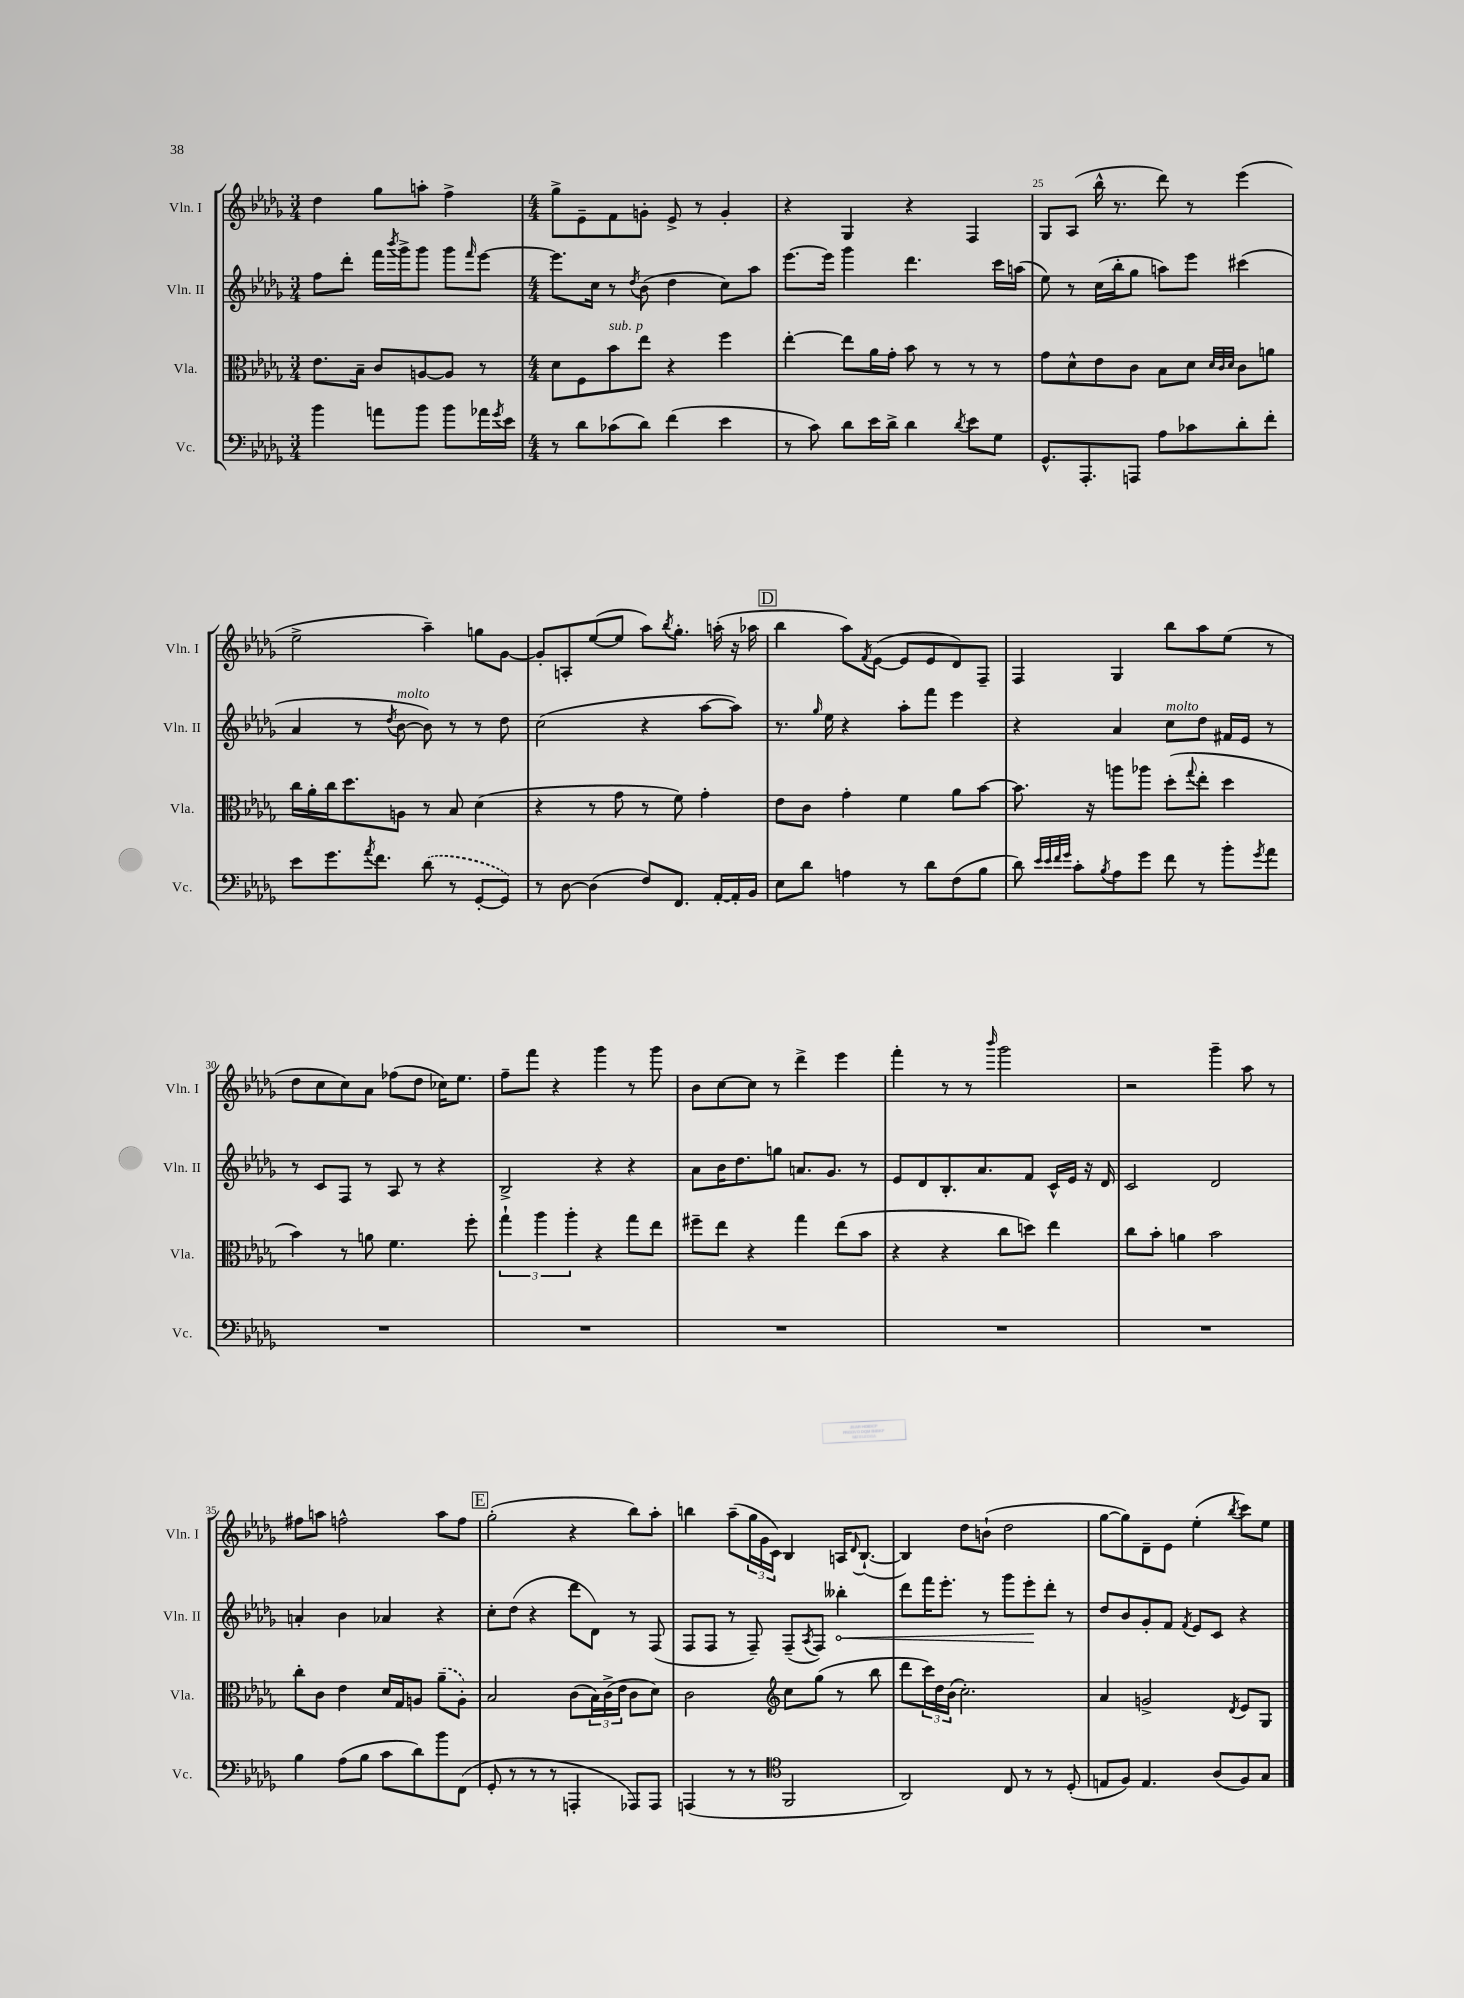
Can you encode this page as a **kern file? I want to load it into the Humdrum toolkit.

**kern	**kern	**kern	**dynam	**kern
*part4	*part3	*part2	*part2	*part1
*staff4	*staff3	*staff2	*staff2	*staff1
*I"Vc.	*I"Vla.	*I"Vln. II	*	*I"Vln. I
*I'Vc.	*I'Vla.	*I'Vln. II	*	*I'Vln. I
*clefF4	*clefC3	*clefG2	*	*clefG2
*k[b-e-a-d-g-]	*k[b-e-a-d-g-]	*k[b-e-a-d-g-]	*	*k[b-e-a-d-g-]
*M3/4	*M3/4	*M3/4	*	*M3/4
=22	=22	=22	=22	=22
4b-\	8.e-\L	8ff\L	.	4dd-\
.	.	8ddd-'\J	.	.
.	16B-~\Jk	.	.	.
8an\L	8c/L	16fff\LL	.	8gg-\L
.	.	8qbbb-/	.	.
.	.	16ggg-^\J	.	.
8b-\J	[8An/	8ggg-\J	.	8aan'\J
8b-\L	8A/J]	8ggg-\L	.	4ff^\
.	.	16qqfff/	.	.
16a-X\L	8r	[8eee-\J	.	.
8qg-/	.	.	.	.
16e-\JJ	.	.	.	.
=23	=23	=23	=23	=23
*M4/4	*M4/4	*M4/4	*	*M4/4
8r	8d-\L	8.eee-\L]	.	8gg-^\L
8d-\L	8F\	.	.	8e-~\
.	.	16cc\Jk	.	.
!	!LO:TX:a:i:t=sub. p	!	!	!
(8c-X\	8b-\	8r	.	8f\
.	.	8qdd-/	.	.
8d-\J)	8ee-\J	(8b-\	.	8gn'\J
(4f\	4r	4dd-\	.	8e-^/
.	.	.	.	8r
4e-\	4ff\	8cc\L)	.	4g'/
.	.	8aa-\J	.	.
=24	=24	=24	=24	=24
8r	[4ee-'\	[8.eee-\L	.	4r
8c\)	.	.	.	.
.	.	16eee-\Jk]	.	.
8d-\L	8ee-\L]	4ggg-\	.	4G-/
16e-\L	16a-\L	.	.	.
16d-^\JJ	16g-'\JJ	.	.	.
4d-\	8b-\	4.ddd-\	.	4r
.	8r	.	.	.
8qd-/	.	.	.	.
8e-\L	8r	.	.	4F/
8G-\J	8r	16ccc\LL	.	.
.	.	(16aan\JJ	.	.
=25	=25	=25	=25	=25
8.GG-^^/L	8g-\L	8ee-\)	.	8G-/L
.	8d-^^\	8r	.	(8A-/J
8.AAA-'/	.	.	.	.
.	8e-\	(16cc\LL	.	16bb-^^\
.	.	16bb-'\J	.	8.r
8AAAn/J	8c\J	8gg-\J	.	.
8A-\L	8B-\L	8aan\L)	.	8ddd-\)
8c-X\	8d-\J	8eee-\J	.	8r
.	32qqd-/LLL	.	.	.
.	32qqc/	.	.	.
.	32qqd-/JJJ	.	.	.
8d-'\	8c\L	(4ccc#X\	.	(4eee-\
8f'\J	8an\J	.	.	.
!!LO:LB:g=z
=26	=26	=26	=26	=26
8e-\L	16cc\LL	4a-/	.	2ee-^\
.	16a-'\	.	.	.
8.g-\	16cc\J	.	.	.
.	8.dd-\	.	.	.
.	.	8r	.	.
8qa-/	.	.	.	.
8.f\J	.	.	.	.
.	.	8qdd-/	.	.
!	!	!LO:TX:a:i:t=molto	!	!
.	8An\J	[8b-\	.	.
(8d-\	8r	8b-\])	.	4aa-~\)
8r	8B-/	8r	.	.
[8GG-'/L	(4d-\	8r	.	8ggn\L
8GG-/J])	.	8dd-\	.	[8g-\J
=27	=27	=27	=27	=27
8r	4r	(2cc\	.	8g-'/L]
[8D-\	.	.	.	8An'/
(4D-\]	8r	.	.	([8ee-/
.	8g-\	.	.	8ee-/J]
8F/L)	8r	4r	.	8aa-\L)
.	.	.	.	8qbb-/
8.FF/J	8f\)	.	.	8.gg-'\J
.	4g-'\	[8aa-\L	.	.
[16AA-'/LL	.	.	.	(16aan'\
16AA-'/]	.	8aa-\J])	.	16r
16BB-/JJ	.	.	.	16aa-X\
!!LO:REH:place=s1:t=D
=28	=28	=28	=28	=28
8E-\L	8e-\L	8.r	.	4bb-\
8d-\J	8c\J	.	.	.
.	.	16qqgg-/	.	.
.	.	16ee-\	.	.
4An\	4g-'\	4r	.	8aa-\L)
.	.	.	.	8qf/
.	.	.	.	([8e-\J
8r	4f\	8aa-'\L	.	8e-/L]
8d-\L	.	8fff\J	.	8e-/
(8F\	8a-\L	4eee-\	.	8d-/)
8B-\J	[8b-\J	.	.	8F~/J
=29	=29	=29	=29	=29
8d-\)	8.b-\]	4r	.	4F/
32qqe-/LLL	.	.	.	.
32qqe-/	.	.	.	.
32qqf/	.	.	.	.
32qqg-/JJJ	.	.	.	.
8c'\L	.	.	.	.
.	16r	.	.	.
8qB-/	.	.	.	.
8A-\	8aan\L	4a-/	.	4G-/
8g-\J	8aa-X\J	.	.	.
!	!	!LO:TX:a:i:t=molto	!	!
8f\	(8dd-'\L	8cc\L	.	8bb-\L
.	8qqgg-/	.	.	.
8r	8ee-'\J	8dd-\J	.	8aa-\
8b-'\L	4dd-\	16f#X/LL	.	(8ee-\J
.	.	16e-/JJ	.	.
8qg-/	.	.	.	.
8a-\J	.	8r	.	8r
!!LO:LB:g=z
=30	=30	=30	=30	=30
1r	4b-\)	8r	.	8dd-\L
.	.	8c/L	.	8cc\
.	8r	8F/J	.	8cc\)
.	8an\	8r	.	8a-\J
.	4.f\	8A-/	.	(8ff-X\L
.	.	8r	.	8dd-\J
.	.	4r	.	16cc-X\KL)
.	.	.	.	8.ee-\J
.	8ff'\	.	.	.
=31	=31	=31	=31	=31
1r	6gg-`\	2B-^/	.	8ff~\L
.	.	.	.	8fff\J
.	6aa-\	.	.	.
.	.	.	.	4r
.	6aa-'\	.	.	.
.	4r	4r	.	4ggg-\
.	8gg-\L	4r	.	8r
.	8ee-\J	.	.	8ggg-\
=32	=32	=32	=32	=32
1r	8ff#X~\L	8a-\L	.	8b-\L
.	8ee-\J	16b-\K	.	[8cc\
.	.	8.dd-\	.	.
.	4r	.	.	8cc\J]
.	.	8ggn\J	.	8r
.	4gg-\	8.an/L	.	4ddd-^\
.	.	8.g-/J	.	.
.	(8ee-\L	.	.	4eee-\
.	8b-\J	8r	.	.
=33	=33	=33	=33	=33
1r	4r	8e-/L	.	4fff'\
.	.	8d-/	.	.
.	4r	8.B-'/	.	8r
.	.	.	.	8r
.	.	8.a-/	.	.
.	.	.	.	16qqbbb-/
.	8cc\L	.	.	2ggg-\
.	8ddn\J)	8f/J	.	.
.	4ee-\	16c^^/LL	.	.
.	.	16e-/JJ	.	.
.	.	16r	.	.
.	.	16d-/	.	.
=34	=34	=34	=34	=34
1r	8cc\L	2c/	.	2r
.	8b-'\J	.	.	.
.	4an\	.	.	.
.	2b-\	2d-/	.	4ggg-~\
.	.	.	.	8aa-\
.	.	.	.	8r
!!LO:LB:g=z
=35	=35	=35	=35	=35
4B-\	8cc'\L	4an'/	.	8ff#X\L
.	8c\J	.	.	8aan\J
(8A-\L	4e-\	4b-\	.	2ffn^^\
8B-\J	.	.	.	.
8c\L	16d-/LL	4a-X/	.	.
.	16G-/J	.	.	.
8d-\)	8An/J	.	.	.
8b-\	(8a-~\L	4r	.	8aa\L
(8FF\J	8A'\J)	.	.	8ff\J
!!LO:REH:place=s1:t=E
=36	=36	=36	=36	=36
8GG-'/	2B-/	8cc'\L	.	(2gg-'\
8r	.	(8dd-\J	.	.
8r	.	4r	.	.
8r	.	.	.	.
4AAAn'/	(8c\L	8ddd-\L	.	4r
.	24B-\L)	8d-\J)	.	.
.	(24c^\	.	.	.
.	24e-\JJ	.	.	.
8AAA-X/L)	8c\L	8r	.	8bb-\L)
8AAA-/J	8d-\J)	(8F/	.	8aa-'\J
=37	=37	=37	=37	=37
(4AAAn/	2c\	8F/L	.	4bbn\
.	.	8F/J	.	.
8r	.	8r	.	(8aa-~\L
8r	.	8F~/)	.	24gg-\L
.	.	.	.	24g-\
.	.	.	.	24c\JJ)
*clefC4	*clefG2	*	*	*
2FF/	8cc\L	(8F~/L	.	4B-/
.	.	8qA-/	.	.
.	(8gg-\J	8F/J)	.	.
!	!	!	!LO:HP:b	!
.	8r	4bb--X'\	<	16An/KL
.	.	.	.	8qqd-/
.	.	.	.	([8.B-`/J
.	8bb-\	.	.	.
=38	=38	=38	=38	=38
2AA-/)	8ddd-\L	8ddd-\L	.	4B-/])
.	24ccc\L)	16fff\K	.	.
.	24dd-\	.	.	.
.	.	8.eee-'\J	.	.
.	(24b-\JJ	.	.	.
.	2.cc'\)	.	.	8dd-\L
.	.	8r	.	(8bn`\J
8C/	.	8ggg-\L	.	2dd-\
8r	.	8eee-'\	.	.
8r	.	8ddd-'\J	[	.
(8D-'/	.	8r	.	.
=39	=39	=39	=39	=39
8En/L	4a-/	8dd-/L	.	[8gg-\L
8F/J)	.	8b-/	.	8gg-\])
4.E/	2gn^/	8g-'/	.	8d-~\
.	.	8f/J	.	8e-\J
.	.	8qf/	.	.
.	.	8e-/L	.	(4ee-'\
(8A-/L	.	8c/J	.	.
.	8qd-/	.	.	8qbb-/
8F/)	8e-/L	4r	.	8ccc\L)
8G-/J	8G-/J	.	.	8ee-\J
==	==	==	==	==
*-	*-	*-	*-	*-
